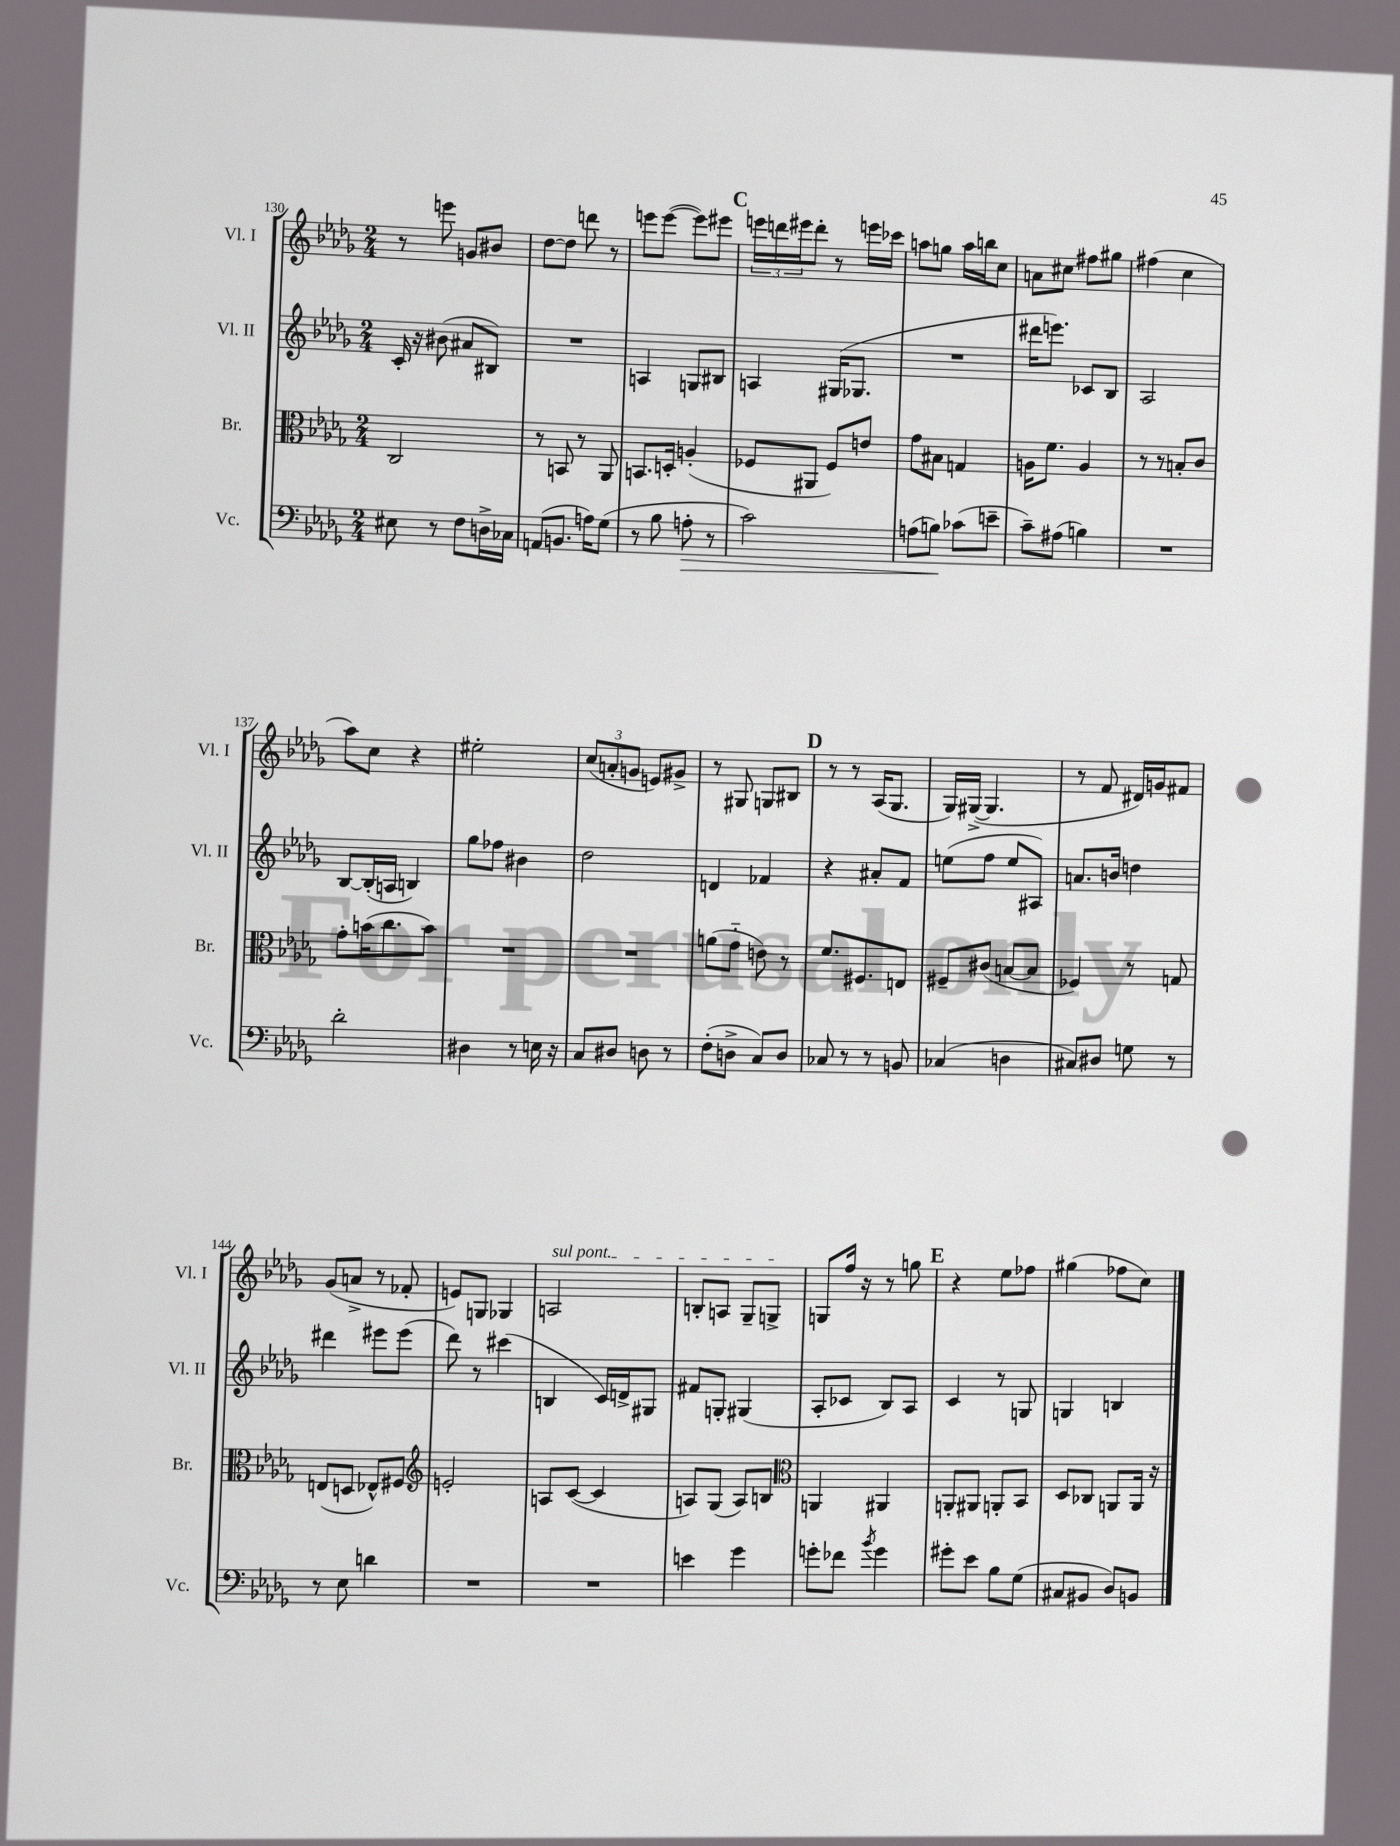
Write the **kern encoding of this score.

**kern	**dynam	**kern	**kern	**kern
*part4	*part4	*part3	*part2	*part1
*staff4	*staff4	*staff3	*staff2	*staff1
*I"Vc.	*	*I"Br.	*I"Vl. II	*I"Vl. I
*I'Vc.	*	*I'Br.	*I'Vl. II	*I'Vl. I
*clefF4	*	*clefC3	*clefG2	*clefG2
*k[b-e-a-d-g-]	*	*k[b-e-a-d-g-]	*k[b-e-a-d-g-]	*k[b-e-a-d-g-]
*M2/4	*	*M2/4	*M2/4	*M2/4
=130	=130	=130	=130	=130
8E#X\	.	2C/	16c'/	8r
.	.	.	16r	.
8r	.	.	(8b#X\	8eeen\
8F\L	.	.	8a#X/L	8gn/L
16Dn^\L	.	.	8B#X/J)	8b#X/J
16C-X\JJ	.	.	.	.
=131	=131	=131	=131	=131
(8AAn/L	.	8r	2r	[8dd-\L
8.BBn/J	.	8BBn/	.	8dd-\J]
.	.	8r	.	8dddn\
16An\KL)	.	.	.	.
(8G-\J	.	8AA-/	.	8r
=132	=132	=132	=132	=132
8r	.	8.BBn/L	4An/	8eeen\L
8B-\	.	.	.	([8eee\J
.	.	16Dn'/Jk	.	.
!	!LO:HP:b	!	!	!
8An'\	>	(4An'/	8Gn/L	8eee\L])
8r	.	.	8B#X/J	8eee#X\J
!!LO:REH:place=s1:t=C
=133	=133	=133	=133	=133
2c\)	.	8F-X/L	4An/	24eeen\LL
.	.	.	.	24dddn\
.	.	.	.	24eee#X\J
.	.	8AA#X/J	.	8ddd'\J
.	.	8F-/L)	(16G#X/KL	8r
.	.	.	8.G-X/J	.
.	.	8en/J	.	16eeen\LL
.	.	.	.	16ccc-X\JJ
=134	=134	=134	=134	=134
(8An\L	.	8g-\L	2r	8aan\L
8Bn\J)	.	8B#X\J	.	8ggn\J
(8c-X\L	]	4Gn/	.	16aa\LL
.	.	.	.	16bbn\J
8en~\J	.	.	.	8cc\J
=135	=135	=135	=135	=135
8c~\L)	.	16An\KL	16ddd#X\KL	8an\L
.	.	8.f\J	8.eeen\J)	.
(8A#X\J	.	.	.	8cc#X\J
4Bn\)	.	4A/	8c-X/L	8ff#X\L
.	.	.	8B-/J	8gg#X\J
=136	=136	=136	=136	=136
2r	.	8r	2A-/	(4ff#X\
.	.	8r	.	.
.	.	8Bn'/L	.	4cc\
.	.	8c/J	.	.
!!LO:LB:g=z
=137	=137	=137	=137	=137
2d-'\	.	8g-'\L	[8B-/L	8aa-\L)
.	.	(16bn\K	(16B-'/L]	8cc\J
.	.	8.cc\	16An/JJ	.
.	.	.	4Bn/)	4r
.	.	8b\J)	.	.
=138	=138	=138	=138	=138
4D#X\	.	2r	8gg-\L	2ee#X'\
.	.	.	8ff-X\J	.
8r	.	.	4b#X\	.
16En\	.	.	.	.
16r	.	.	.	.
=139	=139	=139	=139	=139
8C/L	.	2r	2dd-\	(12cc/L
.	.	.	.	12an'/
8D#X/J	.	.	.	.
.	.	.	.	12gn/J
8Dn\	.	.	.	8en/L)
8r	.	.	.	8g#X^/J
=140	=140	=140	=140	=140
(8F'\L	.	(8an\L	4dn/	8r
8Dn^\J	.	8g-\J	.	8G#X/
8C/L)	.	8en\)	4f-X/	8Gn/L
8D/J	.	8r	.	8B#X/J
!!LO:REH:place=s1:t=D
=141	=141	=141	=141	=141
8C-X/	.	8.f/L	4r	8r
8r	.	.	.	8r
.	.	8.F#X/	.	.
8r	.	.	8a#X'/L	(16A-/KL
.	.	.	.	8.G-/J
8BBn/	.	8En/J	8f/J	.
=142	=142	=142	=142	=142
(4C-X/	.	8F#X~/L	(8een\L	16G-/LL)
.	.	.	.	([16G#X^/JJ
.	.	(8c#X/J	8ff\J	4.G#/]
4Dn\	.	[8Bn/L	8ee/L	.
.	.	8B/J]	8A#X/J)	.
=143	=143	=143	=143	=143
8C#X/L)	.	4F-X/)	8.an/L	8r
8D#X/J	.	.	.	8f/
.	.	.	16bn/Jk	.
8Gn\	.	8r	4ddn\	16d#X/LL)
.	.	.	.	16gn/J
8r	.	8Gn/	.	8f#X/J
!!LO:LB:g=z
=144	=144	=144	=144	=144
8r	.	(8En/L	4ddd#X\	(8g-/L
8E-\	.	8Dn/J	.	8an^/J
4dn\	.	8E-X^^/L)	8eee#X\L	8r
.	.	8F#X/J	(8eee#\J	8f-X'/
=145	=145	=145	=145	=145
*	*	*clefG2	*	*
2r	.	2en'/	8ddd-\)	8en/L)
.	.	.	8r	8Gn/J
.	.	.	(4ccc#X\	4G-X/
=146	=146	=146	=146	=146
!	!	!	!	!LO:TX:a:i:t=sul pont.
2r	.	8An/L	4Bn/	2An/
.	.	([8c/J	.	.
.	.	4c/]	16c/LL)	.
.	.	.	16dn^/J	.
.	.	.	8G#X/J	.
=147	=147	=147	=147	=147
4en\	.	8An/L)	8f#X/L	8Bn'/L
.	.	(8G-/J	8Gn'/J	8An/J
4g-\	.	8A/L)	(4G#X/	8G-~/L
.	.	8Bn/J	.	8Gn^/J
=148	=148	=148	=148	=148
*	*	*clefC3	*	*
8gn'\L	.	4AAn/	8A-'/L	8Gn/L
8f-X\J	.	.	8c-X/J	16ff/Jk
.	.	.	.	16r
8qb-/	.	.	.	.
4g\	.	4AA#X/	8B-/L)	8r
.	.	.	8A-/J	8ggn\
!!LO:REH:place=s1:t=E
=149	=149	=149	=149	=149
8g#X'\L	.	8AAn'/L	4c/	4r
8e-\J	.	8AA#X/J	.	.
8B-\L	.	8AAn'/L	8r	8ee-\L
(8G-\J	.	8BB-/J	8Gn/	8ff-X\J
=150	=150	=150	=150	=150
8C#X/L	.	8D-/L	4Gn/	(4gg#X\
8BB#X/J	.	8C-X/J	.	.
8D-/L)	.	8AAn/L	4Bn/	8ff-X\L
8BBn/J	.	16AA/Jk	.	8cc\J)
.	.	16r	.	.
==	==	==	==	==
*-	*-	*-	*-	*-
